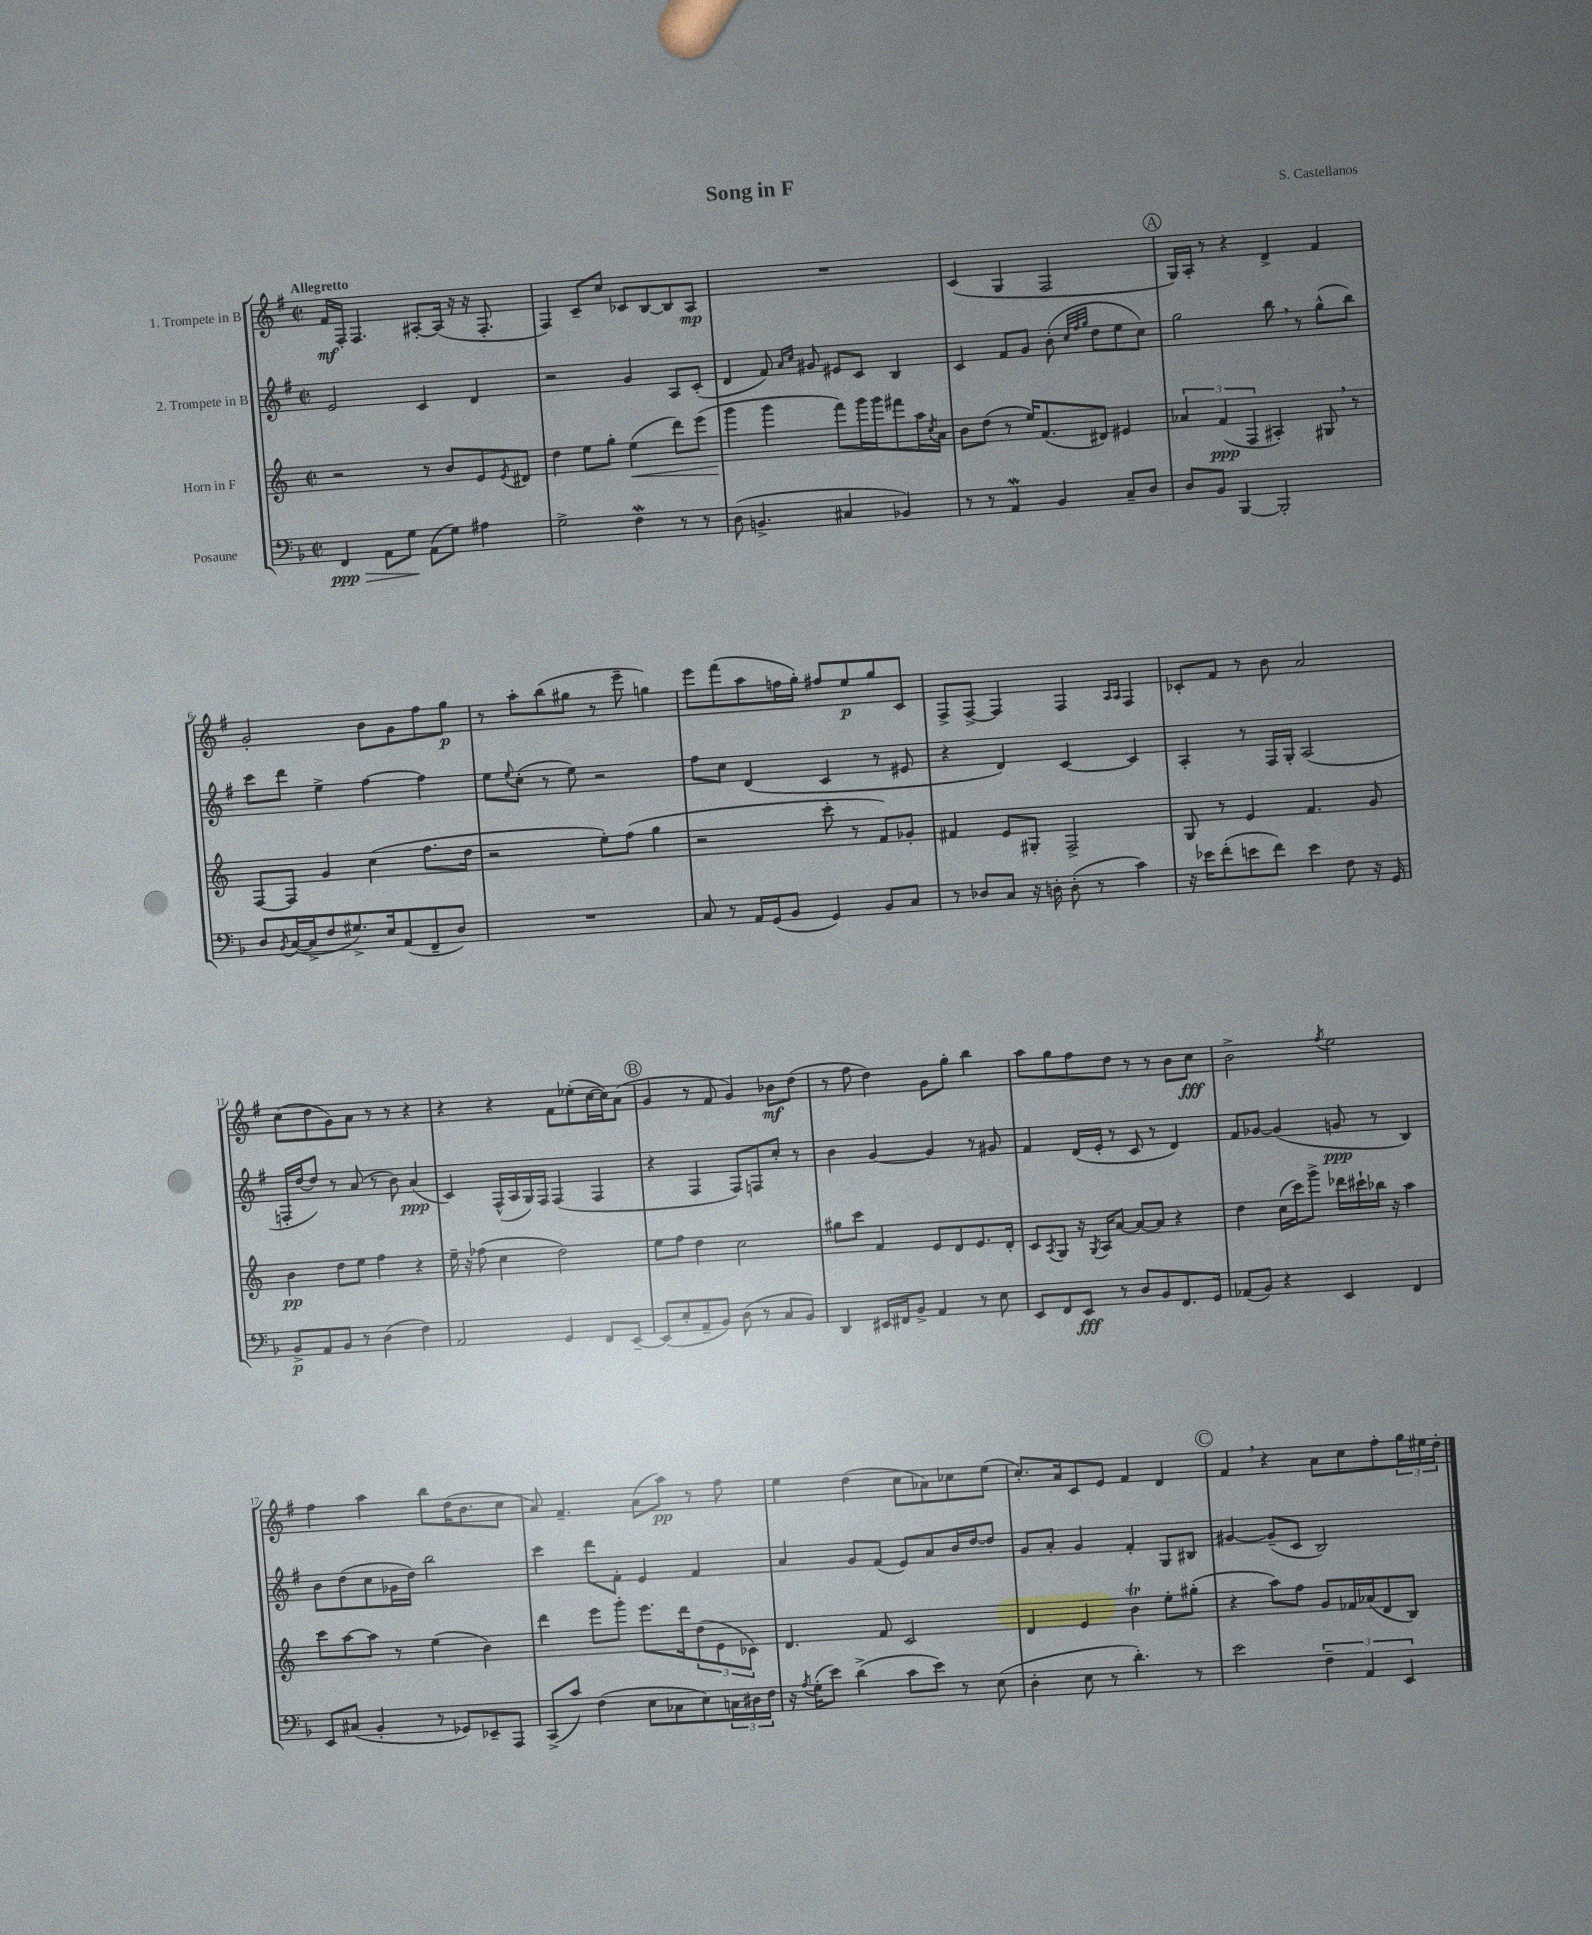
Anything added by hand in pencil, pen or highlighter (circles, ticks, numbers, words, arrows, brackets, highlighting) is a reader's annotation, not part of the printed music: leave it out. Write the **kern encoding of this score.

**kern	**dynam	**kern	**dynam	**kern	**dynam	**kern	**dynam
*part4	*part4	*part3	*part3	*part2	*part2	*part1	*part1
*staff4	*staff4	*staff3	*staff3	*staff2	*staff2	*staff1	*staff1
*I"Posaune	*	*I"Horn in F	*	*I"2. Trompete in B	*	*I"1. Trompete in B	*
*clefF4	*	*clefG2	*	*clefG2	*	*clefG2	*
*k[b-]	*	*k[]	*	*k[f#]	*	*k[f#]	*
*M2/2	*	*M2/2	*	*M2/2	*	*M2/2	*
*met(c|)	*	*met(c|)	*	*met(c|)	*	*met(c|)	*
=1	=1	=1	=1	=1	=1	=1	=1
!	!	!	!	!	!	!LO:TX:a:B:t=Allegretto	!
!	!LO:HP:b	!	!	!	!	!	!
4FF/	> ppp	2r	.	2e/	.	16f#/LL	mf
.	.	.	.	.	.	16F#'/JJ	.
.	.	.	.	.	.	4.F#/	.
8AA\L	.	.	.	.	.	.	.
8G\J	.	.	.	.	.	.	.
(8AA\L	]	8r	.	4c/	.	[8A#X'/L	.
8G\J)	.	8b/L	.	.	.	(16A#/Jk]	.
.	.	.	.	.	.	16r	.
4A#X\	.	8e/	.	4d/	.	16r	.
.	.	.	.	.	.	8.F#'/	.
.	.	8qe/	.	.	.	.	.
.	.	8d#X/J	.	.	.	.	.
=2	=2	=2	=2	=2	=2	=2	=2
2G^\	.	4dd\	.	2r	.	4F#/)	.
.	.	8ee\L	.	.	.	8c~/L	.
.	.	8gg'\J	.	.	.	8cc/J	.
!	!	!	!LO:HP:b	!	!	!	!
4Fw\	.	(4ee\	<	4g/	.	8c-X/L	.
.	.	.	.	.	.	[8B/	.
8r	.	8ddd\L)	.	8A/L	.	8B/]	.
8r	.	(8eee\J	.	(8c'/J	.	8A/J	mp
=3	=3	=3	=3	=3	=3	=3	=3
(8D\	.	4ggg\	.	4d/	.	1r	.
4.BBn^/	.	.	.	.	.	.	.
.	.	4ggg\	[	8f#/)	.	.	.
.	.	.	.	16qqa/LL	.	.	.
.	.	.	.	16qqcc/JJ	.	.	.
.	.	.	.	8g#X/	.	.	.
4C#X/	.	8fff\L)	.	8e#X/L	.	.	.
.	.	16ggg\L	.	8c/J	.	.	.
.	.	16ggg\J	.	.	.	.	.
4BB-X/)	.	8fff#X\	.	4B/	.	.	.
.	.	16aa\L	.	.	.	.	.
.	.	8qcc/	.	.	.	.	.
.	.	16a\JJ	.	.	.	.	.
=4	=4	=4	=4	=4	=4	=4	=4
8r	.	8b\L	.	4c/	.	(4c/	.
8r	.	(8dd\J	.	.	.	.	.
4AAW/	.	8r	.	8f#/L	.	4G/	.
.	.	16ee/KL)	.	8g/J	.	.	.
.	.	(8.f/	.	.	.	.	.
4BB-/	.	.	.	(8b'\	.	2F#/	.
.	.	.	.	32qqcc/LLL	.	.	.
.	.	.	.	32qqff#/	.	.	.
.	.	.	.	32qqgg/JJJ	.	.	.
.	.	8d#X/J)	.	8dd\L	.	.	.
8C~/L	.	4e#X/	.	8ee\	.	.	.
8D/J	.	.	.	8cc\J)	.	.	.
!!LO:REH:place=s1:t=A
=5	=5	=5	=5	=5	=5	=5	=5
8D/L	.	6a-X/	.	2gg\	.	16G/LL)	.
.	.	.	.	.	.	16A'/JJ	.
8BB-/J	.	.	.	.	.	8r	.
.	.	(6f/	ppp	.	.	.	.
[4BBB-/	.	.	.	.	.	4r	.
.	.	6F/	.	.	.	.	.
2BBB-'/]	.	4A#X'/)	.	8bb,\	.	4d^/	.
.	.	.	.	8r	.	.	.
.	.	8G#X,/	.	(8gg^^\L	.	4f#/	.
.	.	8r	.	8bb\J)	.	.	.
!!LO:LB:g=z
=6	=6	=6	=6	=6	=6	=6	=6
8D/L	.	[8F/L	.	8ccc\L	.	2g'/	.
8qBB-/	.	.	.	.	.	.	.
([16C/L	.	8F/J]	.	8ddd\J	.	.	.
16C^/J]	.	.	.	.	.	.	.
8F/	.	4g/	.	4ee^\	.	.	.
8.G#X^/)	.	.	.	.	.	.	.
.	.	(4cc\	.	[4ff#\	.	8b\L	.
16E/k	.	.	.	.	.	.	.
(8AA/	.	.	.	.	.	8g\	.
8FF~/	.	8.ff\L	.	4ff#\]	.	8ff#\	.
8D/J)	.	.	.	.	.	8gg\J	p
.	.	16dd\Jk	.	.	.	.	.
=7	=7	=7	=7	=7	=7	=7	=7
1r	.	2r	.	8ee\L	.	8r	.
.	.	.	.	8qqee/	.	.	.
.	.	.	.	(8cc'\J	.	8aa'\L	.
.	.	.	.	8r	.	(8bb\	.
.	.	.	.	8ee\)	.	8gg#X\J	.
.	.	8ee'\L)	.	2r	.	8r	.
.	.	(8ff\J	.	.	.	8eee~\	.
.	.	4gg\	.	.	.	4ggn\)	.
=8	=8	=8	=8	=8	=8	=8	=8
8C/	.	2r	.	8ff#\L	.	8eee\L	.
8r	.	.	.	8cc\J	.	(8fff#\	.
16AA/LL	.	.	.	(4d/	.	8aa\	.
(16GG/J	.	.	.	.	.	.	.
8BB-/J	.	.	.	.	.	16ffn\L	.
.	.	.	.	.	.	16gg'\JJ)	.
4GG/)	.	8ccc'\	.	4c/	.	8ff#X/L	.
.	.	8r	.	.	.	8ee/	p
8BB-/L	.	8f/L)	.	8r	.	8gg/	.
8C/J	.	8g-X'/J	.	8e#X/	.	8c/J	.
=9	=9	=9	=9	=9	=9	=9	=9
8r	.	4f#X/	.	4r	.	8F#^/L	.
8D-X/L	.	.	.	.	.	[8F#^/J	.
8C/J	.	8e/L	.	4d/)	.	4F#/]	.
16r	.	8G#X'/J	.	.	.	.	.
16Dn'\	.	.	.	.	.	.	.
(8D'\	.	2F^/	.	[4c/	.	4F#/	.
8r	.	.	.	.	.	.	.
.	.	.	.	.	.	16qqA/LL	.
.	.	.	.	.	.	16qqA/JJ	.
4c\)	.	.	.	4c/]	.	4F#/	.
=10	=10	=10	=10	=10	=10	=10	=10
16r	.	8G/	.	4A'/	.	8c-X'/L	.
16e-X\KL	.	.	.	.	.	.	.
(8f'\	.	8r	.	.	.	8f#/J	.
8en\	.	4e/	.	8r	.	8r	.
8f\J)	.	.	.	16F#/LL	.	8b\	.
.	.	.	.	16G'/JJ	.	.	.
4e\	.	4.f/	.	(2A/	.	2a/	.
8F\	.	.	.	.	.	.	.
16r	.	8g/	.	.	.	.	.
16GG/	.	.	.	.	.	.	.
!!LO:LB:g=z
=11	=11	=11	=11	=11	=11	=11	=11
8BB-^/L	p	4b\	pp	16Fn'/LL	.	(8cc\L	.
.	.	.	.	[16dd/J	.	.	.
8AA/	.	.	.	8dd/J])	.	8dd\	.
8BB-/J	.	8dd\L	.	8r	.	8g\)	.
8r	.	8ee\J	.	(8a/	.	8a\J	.
(4D\	.	4ff\	.	8r	.	8r	.
.	.	.	.	8b\)	.	8r	.
4F\)	.	4r	.	(4a/	ppp	4r	.
=12	=12	=12	=12	=12	=12	=12	=12
2AA/	.	16ee~\	.	4c/)	.	4r	.
.	.	16r	.	.	.	.	.
.	.	(8ff-X\	.	.	.	.	.
.	.	4cc\	.	(16F#^^/LL	.	4r	.
.	.	.	.	16A/	.	.	.
.	.	.	.	16G/)	.	.	.
.	.	.	.	16F#/JJ	.	.	.
4GG/	.	2dd\)	.	(4F#/	.	8f#\L	.
.	.	.	.	.	.	(8ee-X'\	.
8FF/L	.	.	.	4F#/	.	[16cc\L	.
.	.	.	.	.	.	16cc\J])	.
[8EE~/J	.	.	.	.	.	(8a\J	.
!!LO:REH:place=s1:t=B
=13	=13	=13	=13	=13	=13	=13	=13
(8EE/L]	.	8ee\L	.	4r	.	4g/	.
8E'/	.	8ff\J	.	.	.	.	.
8AA~/	.	4dd\	.	4F#/	.	8r	.
8BB-/J)	.	.	.	.	.	8f#/	.
(8D\	.	2cc\	.	8F#/L)	.	4g/)	.
8r	.	.	.	8Fn/	.	.	.
8C/L	.	.	.	8cc'/J	.	8b-X\L	mf
8BB-/J)	.	.	.	8r	.	(8dd\J	.
=14	=14	=14	=14	=14	=14	=14	=14
4DD/	.	8gg#X\L	.	4b\	.	8r	.
.	.	8ccc\J	.	.	.	8ff#\	.
16EE#X/LL	.	4f/	.	[4g/	.	4dd\)	.
16FF#X/J	.	.	.	.	.	.	.
8BB-^/J	.	.	.	.	.	.	.
4AA/	.	8e/L	.	4g/]	.	8g\L	.
.	.	8d/	.	.	.	8gg'\J	.
8r	.	8.e/	.	8r	.	4bb\	.
8E\	.	.	.	8g#X/	.	.	.
.	.	16d'/Jk	.	.	.	.	.
=15	=15	=15	=15	=15	=15	=15	=15
8EE/L	.	8c/L	.	4f#/	.	8aa\L	.
.	.	8qA/	.	.	.	.	.
8FF/	.	8G/J	.	.	.	8gg\	.
8EE/J	fff	16r	.	(16d/LL	.	8ff#\	.
.	.	8qG/	.	.	.	.	.
.	.	16A/KL	.	16e'/JJ	.	.	.
8r	.	[8a/J	.	8r	.	8dd\J	.
8D/L	.	8a/L_	.	8c/	.	8r	.
8BB-/	.	8a/J]	.	8r	.	8r	.
8.FF/	.	4r	.	4d/)	.	8b\L	.
.	.	.	.	.	.	8cc\J	fff
16GG/Jk	.	.	.	.	.	.	.
=16	=16	=16	=16	=16	=16	=16	=16
(8AA-X/L	.	4dd\	.	8f#/L	.	2b^\	.
8BB-/J)	.	.	.	[8g-X/J	.	.	.
4r	.	(16cc\LL	.	(4g-/]	.	.	.
.	.	16ccc\J)	.	.	.	.	.
.	.	8ggg^\J	.	.	.	.	.
.	.	.	.	.	.	8qff#/	.
4EE/	.	16ddd-X\LL	.	8gn/	ppp	2ee\	.
.	.	16ccc#X`\	.	.	.	.	.
.	.	16bb-X\JJ	.	8r	.	.	.
.	.	16r	.	.	.	.	.
4FF/	.	4aa\	.	4B/)	.	.	.
!!LO:LB:g=z
=17	=17	=17	=17	=17	=17	=17	=17
8EE/L	.	8ccc\L	.	8b\L	.	4ff#\	.
(8C#X/J	.	[8aa\	.	(8dd\	.	.	.
4BB-'/	.	8aa\J]	.	8cc\	.	4aa\	.
.	.	8r	.	16g-X\L	.	.	.
.	.	.	.	16dd\JJ)	.	.	.
8r	.	(4ee\	.	2bb\	.	8bb\L	.
8GG-X/L)	.	.	.	.	.	(16dd\K	.
.	.	.	.	.	.	8.b\	.
8EE-X~/	.	4b\)	.	.	.	.	.
8AAA/J	.	.	.	.	.	8cc\J	.
=18	=18	=18	=18	=18	=18	=18	=18
(8CC^/L	.	4ddd\	.	4ccc\	.	8a/)	.
8c/J)	.	.	.	.	.	4.f#~/	.
(4F\	.	8eee\L	.	8ddd\L	.	.	.
.	.	8ggg'\J	.	8f#'\J	.	.	.
8E\L	.	8.eee\L	.	4e/	.	(8a\L	.
8C-X\	.	.	.	.	.	8aa\J)	pp
.	.	16ddd\k	.	.	.	.	.
8E\)	.	(12dd\	.	4f#/	.	8r	.
.	.	12e\	.	.	.	.	.
24Cn\L	.	.	.	.	.	8ff#\	.
24D#X\	.	12c-X\J)	.	.	.	.	.
24F\JJ	.	.	.	.	.	.	.
=19	=19	=19	=19	=19	=19	=19	=19
16r	.	4.d/	.	4a/	.	4ee\	.
8qA/	.	.	.	.	.	.	.
(16G'\KL	.	.	.	.	.	.	.
8e\J)	.	.	.	.	.	.	.
(4d^\	.	.	.	8g/L	.	(4dd\	.
.	.	8f/	.	(8f#/J	.	.	.
8c\L	.	2c/	.	8e/L)	.	8cc\L	.
8e\J)	.	.	.	8a/	.	8a-X\)	.
8r	.	.	.	16b/L	.	8cc-X\	.
.	.	.	.	[16dd/J	.	.	.
(8E\	.	.	.	8dd/J]	.	(8ee\J	.
=20	=20	=20	=20	=20	=20	=20	=20
4D'\	.	4d/	.	8g/L	.	8.cc'/L)	.
.	.	.	.	8a'/J	.	.	.
.	.	.	.	.	.	16a/k	.
8E\	.	4e/	.	4g/	.	8c/	.
8r	.	.	.	.	.	8e/J	.
4.d'\)	.	4bt\	.	4f#'/	.	4f#/	.
.	.	8ee'\L	.	8G/L	.	4d/	.
8r	.	(8gg#X'\J	.	8B#X/J	.	.	.
!!LO:REH:place=s1:t=C
=21	=21	=21	=21	=21	=21	=21	=21
2e\	.	4r	.	[4g#X/	.	4f#,/	.
.	.	8aa\L)	.	(8g#~/L]	.	4r	.
.	.	8ff\J	.	8c/J	.	.	.
6F~\	.	8g/L	.	2B/)	.	8a\L	.
.	.	16f-X/L	.	.	.	8cc\	.
6AA/	.	.	.	.	.	.	.
.	.	(16a-X/J	.	.	.	.	.
.	.	8d/	.	.	.	8ff#'\	.
6EE/	.	.	.	.	.	.	.
.	.	8B/J)	.	.	.	24gg\L	.
.	.	.	.	.	.	24ee#X\	.
.	.	.	.	.	.	24dd'\JJ	.
==	==	==	==	==	==	==	==
*-	*-	*-	*-	*-	*-	*-	*-
